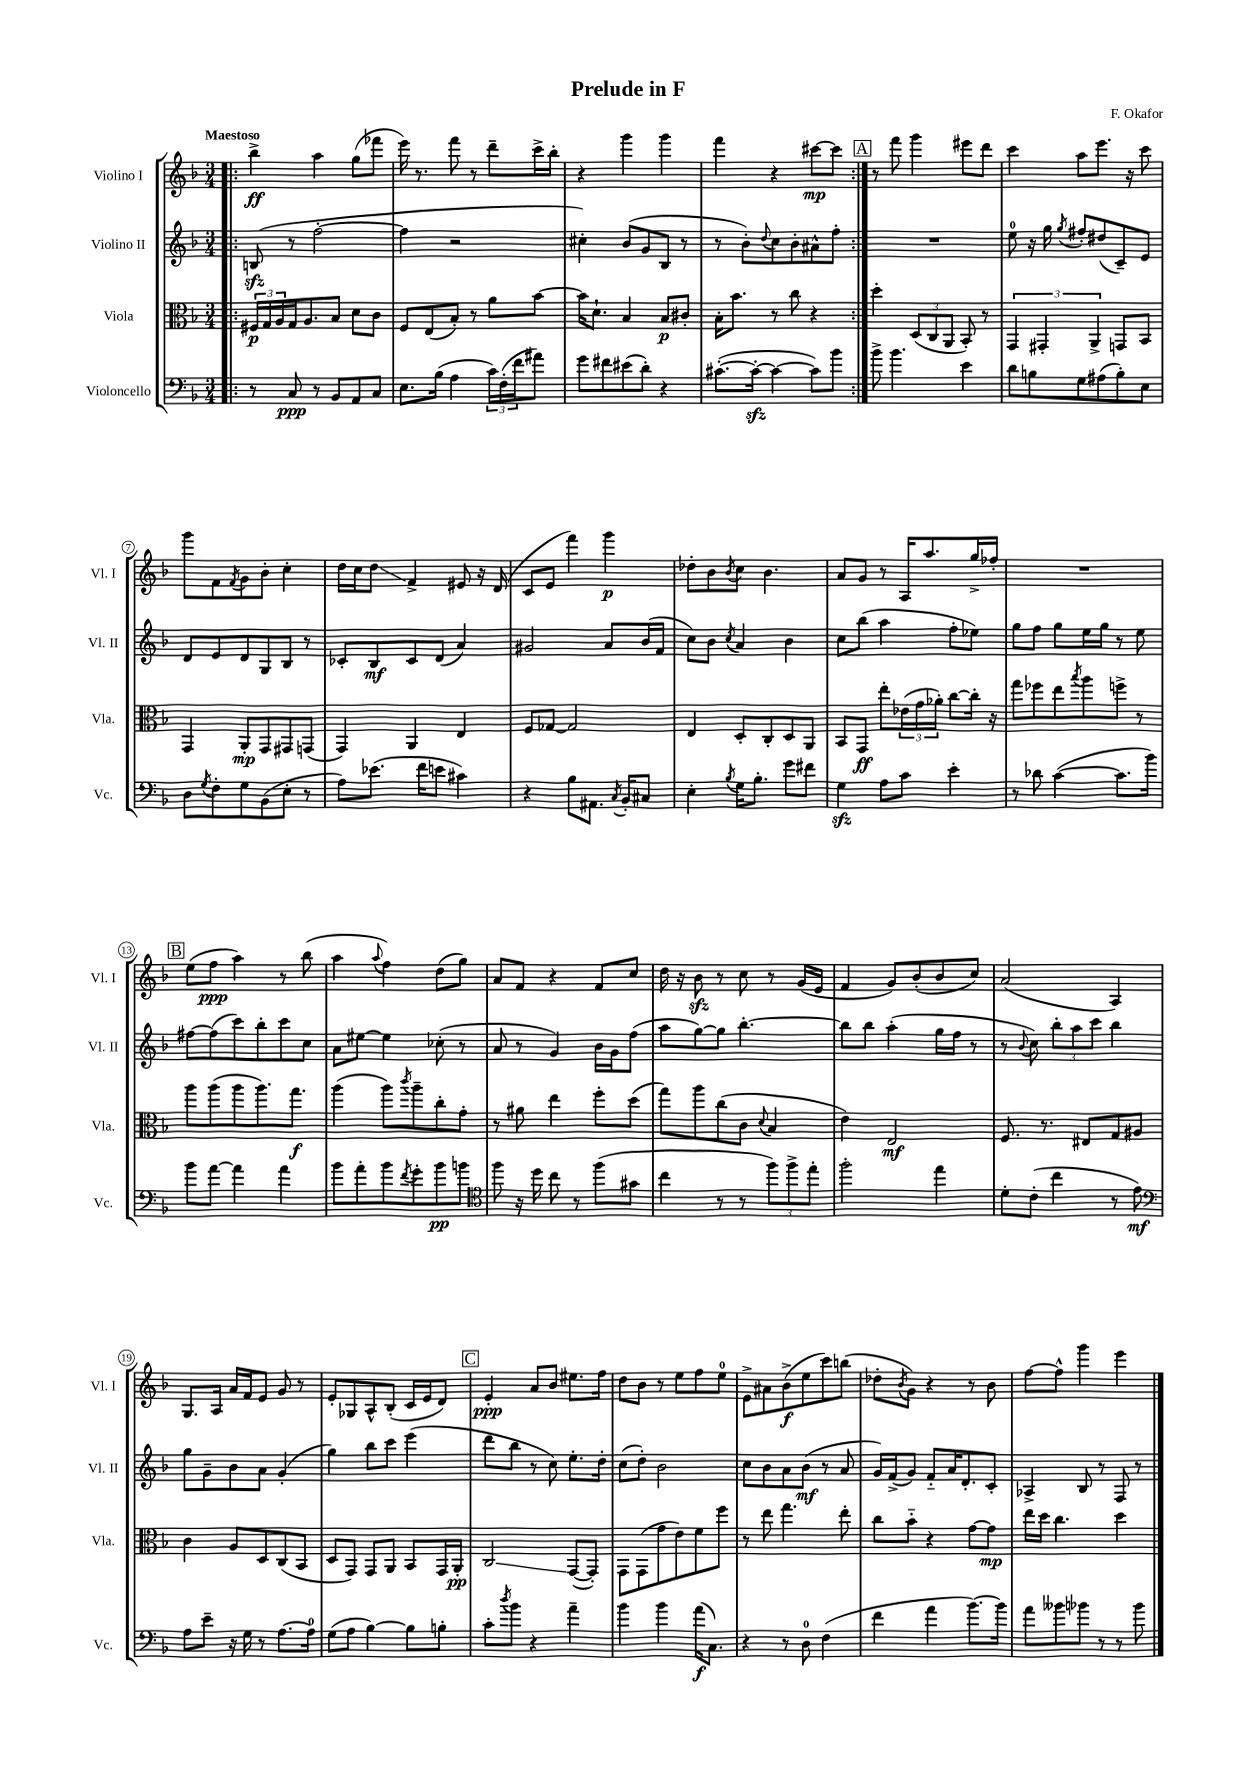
\header { title = "Prelude in F" composer = "F. Okafor" }
<<
\new StaffGroup <<
\new Staff = "s0" \with { instrumentName = "Violino I" shortInstrumentName = "Vl. I" } {
    \clef treble \key f \major \numericTimeSignature \time 3/4 \tempo "Maestoso"
    \repeat volta 2 { \bar ".|:" bes''4->\ff a''4 g''8( fes'''8 |
    e'''16) r8. f'''8 r8 d'''8-- c'''16-> bes''16-. |
    r4 g'''4 g'''4 |
    f'''4 r4 cis'''8~\mp cis'''8 | }
    \mark \markup { \box "A" } r8 f'''8 g'''4 eis'''8 d'''8 |
    c'''4 a''8 e'''8. r16 c'''8 |
    g'''8 f'8 \acciaccatura { f'8 } g'8 bes'8-. c''4-. |
    d''16 c''16 d''8\glissando f'4-> eis'8 r16 d'16( |
    c'8 e'8 f'''4) g'''4\p |
    des''8-. bes'8 \acciaccatura { bes'8 } c''8 bes'4. |
    a'8 g'8 r8 a16 a''8. g''16-> fes''16-. |
    R2. |
    \mark \markup { \box "B" } e''8( f''8\ppp a''4) r8 bes''8( |
    a''4 \appoggiatura { a''8 } f''4) d''8( g''8) |
    a'8 f'8 r4 f'8 c''8 |
    d''16 r16 bes'8\sfz r8 c''8 r8 g'16( e'16 |
    f'4 g'8) bes'8-.( bes'8 c''8) |
    a'2( a4) |
    g8. a16 a'16 f'16 e'8 g'8 r8 |
    e'8-. ges8 a8-^ bes8-.( c'16 e'16 d'8) |
    \mark \markup { \box "C" } e'4-.\ppp a'8 bes'8 eis''8. f''16 |
    d''8 bes'8 r8 e''8 f''8 e''8-0 |
    e'8-> ais'8 bes'8->\f( e''8 c'''8) b''8( |
    des''8-. \acciaccatura { bes'8 } g'8) r4 r8 bes'8 |
    f''8~ f''8-^ g'''4 e'''4 \bar "|." |
}
\new Staff = "s1" \with { instrumentName = "Violino II" shortInstrumentName = "Vl. II" } {
    \clef treble \key f \major \numericTimeSignature \time 3/4
    \repeat volta 2 { \bar ".|:" b8\sfz( r8 f''2~-. |
    f''4 r2 |
    cis''4-.) bes'8( g'8 bes8 r8 |
    r8 bes'8-.) \appoggiatura { d''8 } c''8 bes'8-. ais'8-^ f''8-. | }
    \mark \markup { \box "A" } R2. |
    e''8-0 r16 g''16 \acciaccatura { g''8 } fis''8-. dis''8( c'8--) e'8 |
    d'8 e'8 d'8 g8 bes8 r8 |
    ces'8-. bes8\mf ces'8 d'8( a'4) |
    gis'2 a'8 bes'16( f'16 |
    c''8) bes'8 \acciaccatura { c''8 } a'4 bes'4 |
    c''8 bes''8( a''4 f''8-. ees''8) |
    g''8 f''8 g''8 e''16 g''16 r8 e''8 |
    \mark \markup { \box "B" } fis''8~ fis''8( c'''8) bes''8-. c'''8 c''8 |
    a'8 eis''8~ eis''4 ces''8-.( r8 |
    a'8 r8 g'4) bes'16 g'16 f''8( |
    a''8 g''8~) g''8 bes''4.~-. |
    bes''8 bes''8 a''4-.( g''16 f''16 r8 |
    r8 \appoggiatura { bes'8 } c''8) \tuplet 3/2 { bes''8-. a''8 c'''8 } bes''4 |
    g''8 g'8-- bes'8 a'8 g'4-.( |
    g''4) bes''8 c'''8 e'''4( |
    \mark \markup { \box "C" } d'''8 bes''8 r8 c''8) e''8.-. d''16-. |
    c''8( d''8-.) bes'2 |
    c''8 bes'8 a'8 bes'8\mf( r8 a'8 |
    g'16) f'16->( g'8) f'8-_ a'16 d'8.-. c'8-. |
    aes4-> bes8 r8 f8 r8 \bar "|." |
}
\new Staff = "s2" \with { instrumentName = "Viola" shortInstrumentName = "Vla." } {
    \clef alto \key f \major \numericTimeSignature \time 3/4
    \repeat volta 2 { \bar ".|:" \tuplet 3/2 { fis16\p g16 a16 } g16 a8. bes8 d'8 c'8 |
    f8 e8( bes8-.) r8 a'8 bes'8~ |
    bes'16 d'8.-! bes4 bes8\p cis'8-. |
    bes16-. bes'8. r8 c''8 r4 | }
    \mark \markup { \box "A" } d''4-. \tuplet 3/2 { d8( c8 a,8 } bes,8-.) r8 |
    \tuplet 3/2 { g,4 gis,4-. a,4-> } g,8 bes,8 |
    g,4 a,8-.\mp g,8 gis,8 g,8( |
    g,4) a,4 e4 |
    f8 ges8~ ges2 |
    e4 d8-. c8-. d8 a,8 |
    bes,8 g,8\ff e''8-. \tuplet 3/2 { ees'16( g'16 aes'16-.) } c''8~ c''16-. r16 |
    g''8 fes''8 e''8 \acciaccatura { bes''8 } a''8 f''8-> r8 |
    \mark \markup { \box "B" } a''8 a''8( a''8 a''8.) g''8.\f |
    a''4( a''8) \acciaccatura { c'''8 } a''8-- c''8-. g'8-. |
    r8 ais'8 e''4 f''8-. d''8( |
    g''8) a''8 c''8( c'8 \appoggiatura { d'8 } bes4 |
    e'4) e2\mf |
    f8. r8. eis8 g8 ais8 |
    c'4 a8 d8 c8( bes,8 |
    d8 g,8) g,8 a,8 bes,8 g,16 a,16-.\pp |
    \mark \markup { \box "C" } c2\glissando g,8~( g,8-.) |
    g,8 g,8( g'8 e'8) f'8 f''8 |
    r8 e''8 g''4. e''8-. |
    c''8 bes'8-_ r4 g'8~ g'8\mp |
    e''16 d''16 c''4. d''4 \bar "|." |
}
\new Staff = "s3" \with { instrumentName = "Violoncello" shortInstrumentName = "Vc." } {
    \clef bass \key f \major \numericTimeSignature \time 3/4
    \repeat volta 2 { \bar ".|:" r8 c8\ppp r8 bes,8 a,8 c8 |
    e8. bes16( a4 \tuplet 3/2 { c'16) f16-.( f'16 } ais'8) |
    g'8 fis'8 eis'8( d'8-.) r4 |
    cis'8.~-.( cis'16~-.\sfz cis'4~ cis'8) bes'8 | }
    \mark \markup { \box "A" } bes'8-> bes'4. e'4 |
    d'8 b8 g8 ais8( b8-.) e8 |
    d8 \acciaccatura { g8 } f8-. g8 bes,8( e8-. r8 |
    a8) ees'8.( f'16 e'8 cis'4) |
    r4 bes8 ais,8. \acciaccatura { c8 } bes,16-. cis8 |
    e4-. \acciaccatura { bes8 } g16 bes8.-. g'8 fis'8 |
    g4\sfz a8 c'8 e'4-. |
    r8 des'8 c'4~( c'8. bes'16) |
    \mark \markup { \box "B" } bes'8 a'8~ a'4 a'4 |
    bes'8 a'8-. bes'8 \acciaccatura { f'8 } g'8-. bes'8\pp b'8 |
    \clef tenor f''8 r16 d''16 c''8 r8 f''8( gis'8 |
    c''4 r8 r8 \tuplet 3/2 { f''8) f''8-> e''8-. } |
    f''2-. e''4 |
    d'8-. c'8-.( c''4 r8 e'8\mf) |
    \clef bass a8 e'8-- r16 g16 r8 a8.~ a16-0 |
    g8( a8 bes4~) bes8 b8-. |
    \mark \markup { \box "C" } c'8-. \acciaccatura { d''8 } bes'8 r4 a'4-- |
    bes'4 bes'4 a'16\f( c8.) |
    r4 r8 d8-0 f4( |
    f'4 a'4 bes'8.~) bes'16 |
    a'8 beses'8 bes'8 r8 r8 bes'8 \bar "|." |
}
>>
>>
\layout { \context { \Score \override BarNumber.stencil = #(make-stencil-circler 0.1 0.3 ly:text-interface::print) } }
